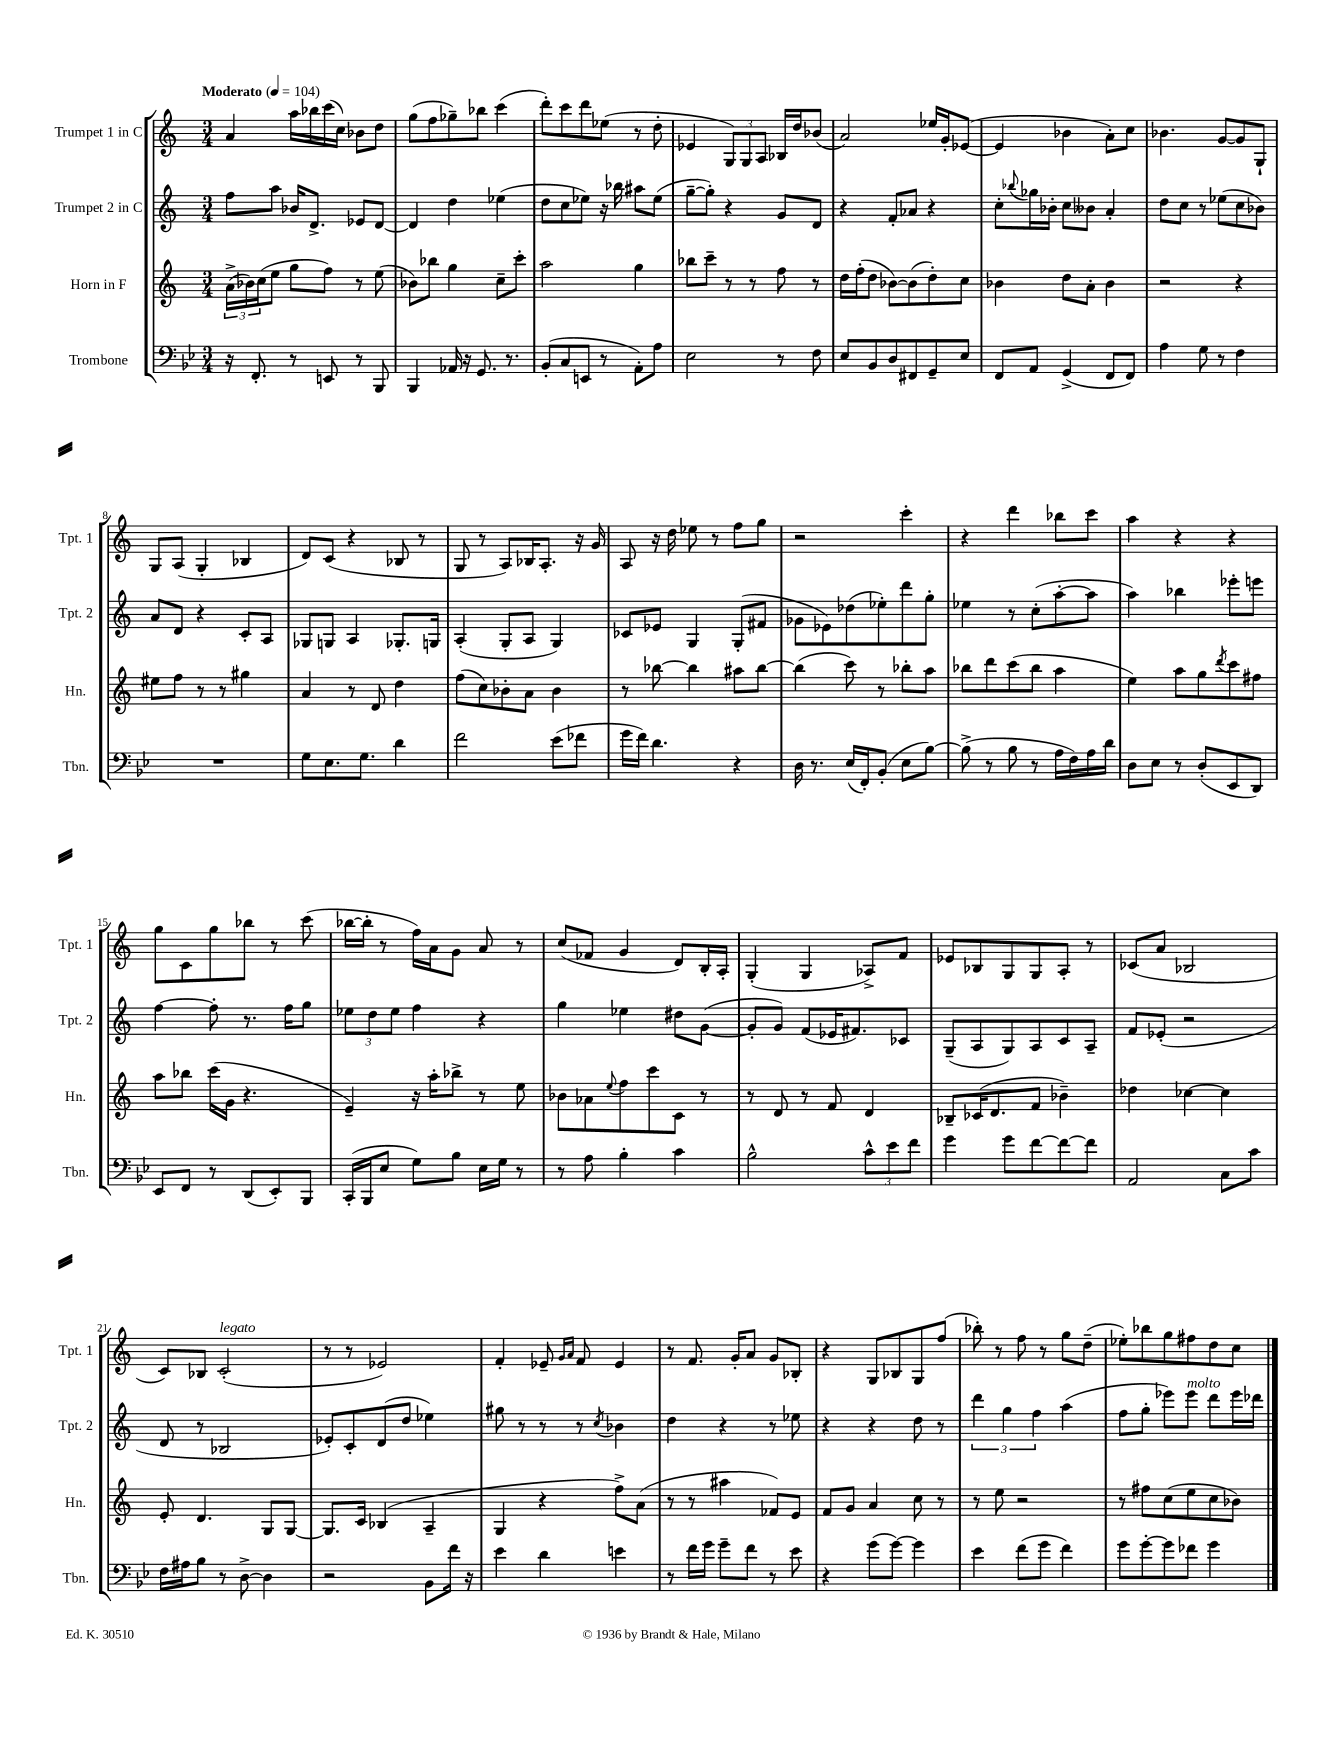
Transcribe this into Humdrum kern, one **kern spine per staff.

**kern	**kern	**kern	**kern
*staff4	*staff3	*staff2	*staff1
*clefF4	*clefG2	*clefG2	*clefG2
*k[b-e-]	*k[]	*k[]	*k[]
*M3/4	*M3/4	*M3/4	*M3/4
*MM104	*MM104	*MM104	*MM104
16r	(24a^	8ff	4a
.	24b-)	.	.
8.FF'	.	.	.
.	(24cc	.	.
.	8ee	8aa	.
8r	8gg	16b-	16aa
.	.	8.d^	16bb-
8EE	8ff)	.	(16ccc
.	.	.	16cc)
8r	8r	8e-	8b-
8BBB-	(8ee	[8d	8dd
=	=	=	=
4BBB-	8b-)	4d]	(8gg
.	8bb-	.	8ff
16AA-	4gg	4dd	8gg-~)
16r	.	.	.
8.GG	.	.	8bb-
.	8cc~	(4ee-	(4ccc
8.r	.	.	.
.	8ccc'	.	.
=	=	=	=
(8BB-'	2aa	8dd	8ddd')
8C	.	8cc	8ccc
8EE	.	8ee-)	8ddd
8r	.	16r	(8ee-
.	.	16bb-	.
8AA')	4gg	8aa#	8r
8A	.	(8ee-	8dd'
=	=	=	=
2E-	8bb-	[8gg~	4e-
.	8ccc~	8gg'])	.
.	8r	4r	12G)
.	.	.	12G
.	8r	.	.
.	.	.	12A
8r	8ff	8g	16B-
.	.	.	16dd
8F	8r	8d	(8b-
=	=	=	=
8E-	16dd	4r	2a)
.	(16ff'	.	.
8BB-	8dd	.	.
8D	[8b-)	8f'	.
8FF#	(8b-]	8a-	.
8GG~	8dd')	4r	16ee-
.	.	.	16g'
8E-	8cc	.	([8e-
=	=	=	=
8FF	4b-	8cc'	4e-]
.	.	8qqbb-	.
8AA	.	16gg-	.
.	.	16b-'	.
(4GG^	8dd	8cc	4b-
.	8a'	8b--	.
8FF	4b-	4a'	8a')
8FF)	.	.	8cc
=	=	=	=
4A	2r	8dd	4.b-
.	.	8cc	.
8G	.	8r	.
8r	.	(8ee-	[8g
4F	4r	8cc	8g]
.	.	8b-)	8G`
=	=	=	=
2.r	8ee#	8a	8G
.	8ff	8d	(8A
.	8r	4r	4G'
.	8r	.	.
.	4gg#	8c'	4B-
.	.	8A	.
=	=	=	=
8G	4a	8G-	8d)
8.E-	.	8G	(8c
.	8r	4A	4r
8.G	.	.	.
.	8d	.	.
4d	4dd	8.G-'	8B-
.	.	.	8r
.	.	16G	.
=	=	=	=
2f	(8ff	(4A'	8G
.	8cc)	.	8r
.	8b-'	8G'	8A)
.	8a	8A	16B-
.	.	.	8.A'
(8e-	4b-	4G)	.
8f-	.	.	16r
.	.	.	16g
=	=	=	=
16g	8r	8c-	8A
16f)	.	.	.
4.d	[8bb-	8e-	16r
.	.	.	16dd
.	4bb-]	4G	8ee-
.	.	.	8r
4r	8aa#	(8G'	8ff
.	[8bb-	8f#	8gg
=	=	=	=
16D	(4bb-]	8g-	2r
8.r	.	.	.
.	.	8e-)	.
(16E-	8ccc)	(8dd-	.
16FF')	.	.	.
(8BB-'	8r	8ee-')	.
8E-	8bb-'	8ddd	4ccc'
[8B-)	8aa	8gg'	.
=	=	=	=
(8B-^]	8bb-	4ee-	4r
8r	8ddd	.	.
8B-	(8ccc	8r	4ddd
8r	8bb-	(8cc'	.
16A	4aa	[8aa'	8bb-
16F)	.	.	.
16A	.	8aa]	8ccc
16d	.	.	.
=	=	=	=
8D	4ee)	4aa)	4aa
8E-	.	.	.
8r	8aa	4bb-	4r
(8D'	8gg	.	.
.	8qddd	.	.
8EE-	8ccc	8eee-'	4r
8DD)	8ff#	8eee	.
=	=	=	=
8EE-	8aa	[4ff	8gg
8FF	8bb-	.	8c
8r	(16ccc	8ff']	8gg
.	16g	.	.
(8DD	4.r	8.r	8bb-
8EE-')	.	.	8r
.	.	16ff	.
8BBB-	.	8gg	(8ccc
=	=	=	=
(16CC'	4e~)	12ee-	[16bb-
16BBB-	.	.	16bb-']
.	.	12dd	.
8E-	.	.	8r
.	.	12ee-	.
8G)	16r	4ff	16ff)
.	16aa'	.	16a
8B-	8bb-^	.	8g
16E-	8r	4r	8a
16G	.	.	.
8r	8ee	.	8r
=	=	=	=
8r	8b-	4gg	(8cc
8A	8a-	.	8f-
.	8qqee	.	.
4B-'	8ff	4ee-	4g
.	8ccc	.	.
4c	8c	8dd#	8d)
.	8r	([8g	16B'
.	.	.	16A'
=	=	=	=
2B-^^	8r	8g']	(4G'
.	8d	8g)	.
.	8r	(8f	4G
.	8f	16e-	.
.	.	8.f#)	.
12c^^	4d	.	8A-^)
12e-	.	.	.
.	.	8c-	8f
12f	.	.	.
=	=	=	=
4g	8B-~	(8G~	8e-
.	(16c-	8A	8B-
.	8.d	.	.
8g	.	8G)	8G
[8f	8f	8A	8G
8f_	4b-~)	8c	8A'
8f]	.	8A~	8r
=	=	=	=
2AA	4dd-	8f	(8c-
.	.	(8e-'	8a
.	[4cc-	2r	2B-
8C	4cc-]	.	.
8c	.	.	.
=	=	=	=
16F	8e'	8d	8c)
16A#	.	.	.
8B-	4.d	8r	8B-
8r	.	2B-	(2c'
[8D^	.	.	.
4D]	8G	.	.
.	[8G	.	.
=	=	=	=
2r	8.G]	8e-')	8r
.	.	8c'	8r
.	16c	.	.
.	(4B-	(8d	2e-)
.	.	8dd	.
8BB-	4A~	4ee-)	.
16f	.	.	.
16r	.	.	.
=	=	=	=
4e-	4G	8gg#	4f'
.	.	8r	.
4d	4r	8r	8e-~
.	.	.	16qqg
.	.	.	16qqa
.	.	8r	8f
.	.	8qcc	.
4e	8ff^)	4b-	4e-
.	(8a	.	.
=	=	=	=
8r	8r	4dd	8r
16f	8r	.	8.f
16g	.	.	.
8g~	4aa#	4r	.
.	.	.	16g'
8f	.	.	8a
8r	8f-)	8r	8g
8e-	8e	8ee-	8B-'
=	=	=	=
4r	8f	4r	4r
.	8g	.	.
(8g	4a	4r	8G
[8g)	.	.	8B-
4g]	8cc	8dd	8G
.	8r	8r	(8ff
=	=	=	=
4e-	8r	6ddd	8bb-')
.	8ee	.	8r
.	.	6gg	.
(8f	2r	.	8ff
.	.	6ff	.
8g	.	.	8r
4f)	.	(4aa	8gg
.	.	.	(8dd~
=	=	=	=
8g	8r	8ff	8ee-')
[8g'	8ff#	8gg'	8bb-
8g]	(8cc	8eee-)	8gg
8f-	8ee	8eee-	8ff#
4g	8cc	8ddd	8dd
.	8b-)	16eee-	8cc
.	.	16ddd-	.
==	==	==	==
*-	*-	*-	*-
